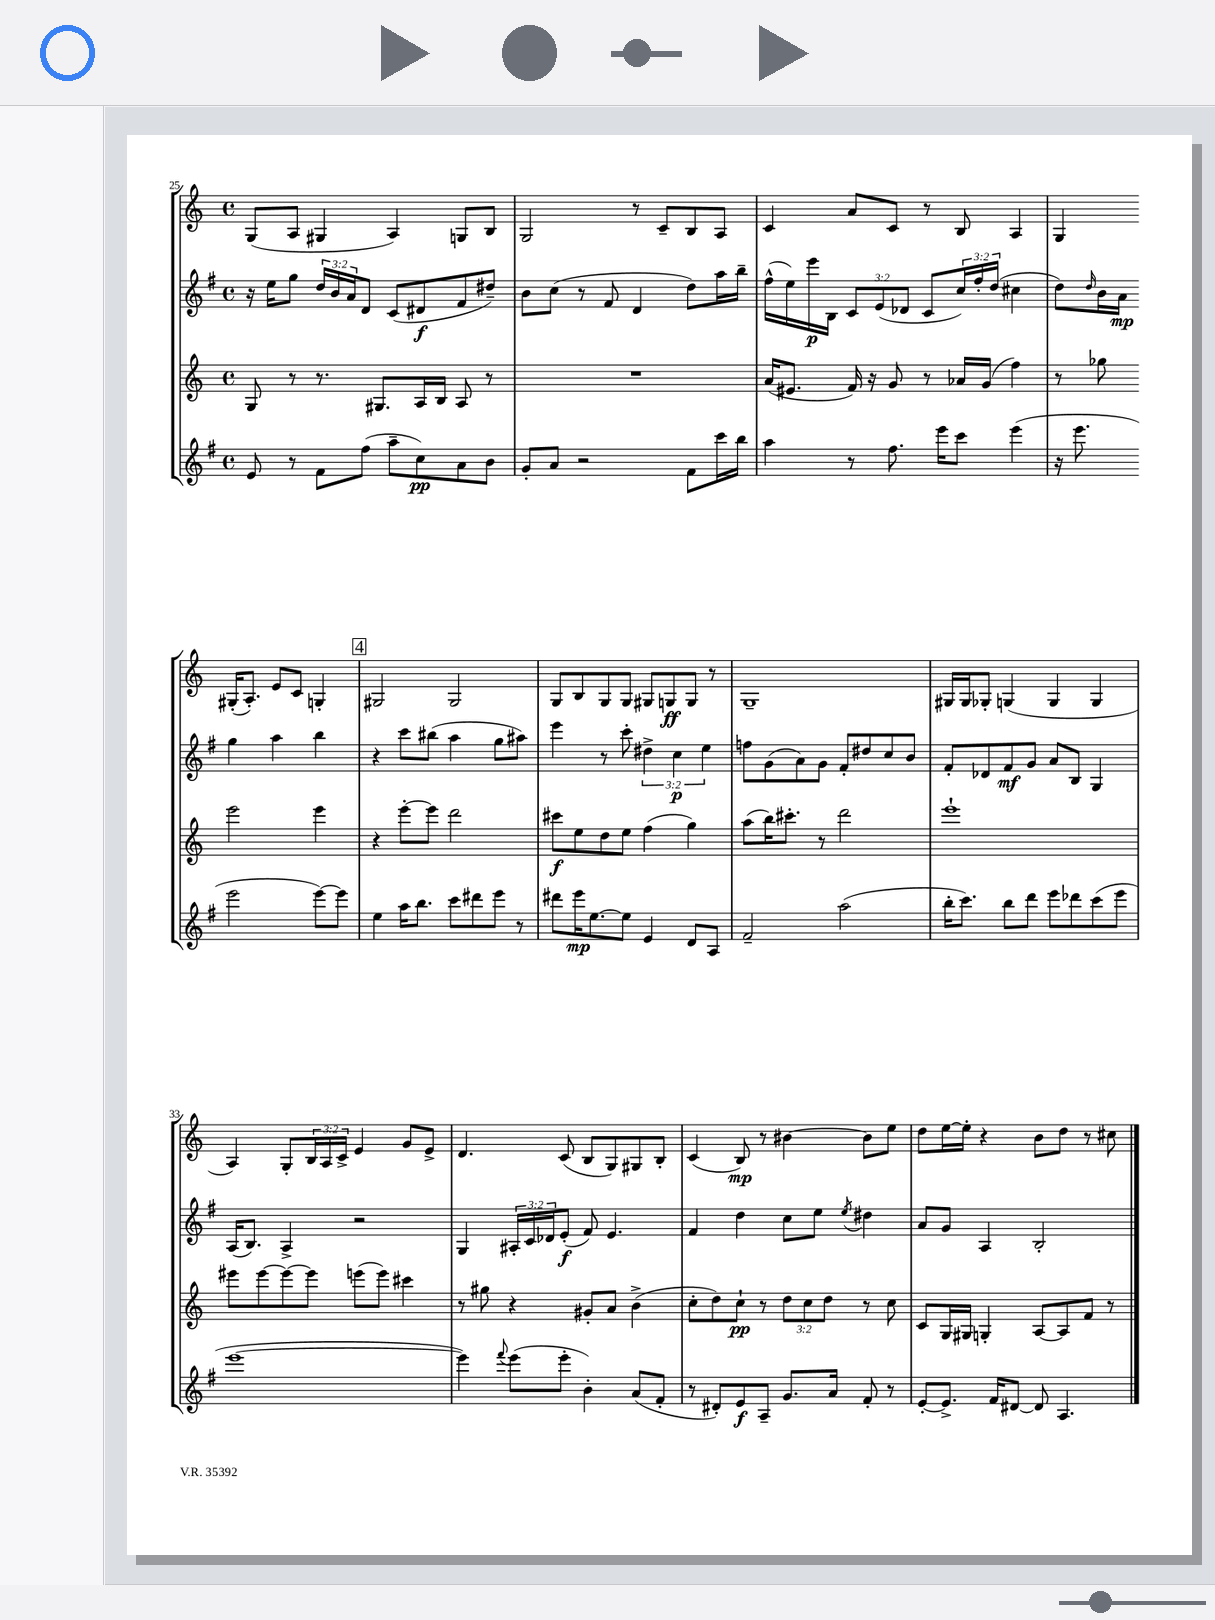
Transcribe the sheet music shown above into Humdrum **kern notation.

**kern	**dynam	**kern	**dynam	**kern	**dynam	**kern	**dynam
*part4	*part4	*part3	*part3	*part2	*part2	*part1	*part1
*staff4	*staff4	*staff3	*staff3	*staff2	*staff2	*staff1	*staff1
*clefG2	*	*clefG2	*	*clefG2	*	*clefG2	*
*k[f#]	*	*k[]	*	*k[f#]	*	*k[]	*
*M4/4	*	*M4/4	*	*M4/4	*	*M4/4	*
*met(c)	*	*met(c)	*	*met(c)	*	*met(c)	*
=25	=25	=25	=25	=25	=25	=25	=25
8e/	.	8G/	.	16r	.	(8G/L	.
.	.	.	.	16ee\KL	.	.	.
8r	.	8r	.	8gg\J	.	8A/J	.
8f#\L	.	8.r	.	24dd/LL	.	4G#X/	.
.	.	.	.	24b/	.	.	.
.	.	.	.	24a/J	.	.	.
(8ff#\J	.	.	.	8d/J	.	.	.
.	.	8.G#X/L	.	.	.	.	.
8aa~\L	.	.	.	(8c/L	.	4A/)	.
8cc\)	pp	16A/L	.	8d#X/	f	.	.
.	.	16B/JJ	.	.	.	.	.
8a\	.	8A/	.	8f#/	.	8Gn/L	.
8b\J	.	8r	.	8dd#X~/J)	.	8B/J	.
=26	=26	=26	=26	=26	=26	=26	=26
8g'/L	.	1r	.	8b\L	.	2G/	.
8a/J	.	.	.	(8cc\J	.	.	.
2r	.	.	.	8r	.	.	.
.	.	.	.	8f#/	.	.	.
.	.	.	.	4d/	.	8r	.
.	.	.	.	.	.	8c~/L	.
8f#\L	.	.	.	8dd\L)	.	8B/	.
16ccc\L	.	.	.	16aa\L	.	8A/J	.
16bb\JJ	.	.	.	16bb~\JJ	.	.	.
=27	=27	=27	=27	=27	=27	=27	=27
4aa\	.	(16a/KL	.	(16ff#^^\LL	.	4c/	.
.	.	8.e#X/J	.	16ee\)	.	.	.
.	.	.	.	16eee\	p	.	.
.	.	.	.	16B\JJ	.	.	.
8r	.	16f/)	.	12c/L	.	8a/L	.
.	.	16r	.	.	.	.	.
.	.	.	.	(12e/	.	.	.
8.ff#\	.	8g/	.	.	.	8c/J	.
.	.	.	.	12d-X/J	.	.	.
.	.	8r	.	8c/L	.	8r	.
16eee\KL	.	.	.	.	.	.	.
8ccc\J	.	16a-X/LL	.	24cc/L)	.	8B/	.
.	.	.	.	24ff#'/	.	.	.
.	.	(16g/JJ	.	.	.	.	.
.	.	.	.	(24dd/JJ	.	.	.
(4eee\	.	4ff\)	.	4cc#X\	.	4A/	.
=28	=28	=28	=28	=28	=28	=28	=28
16r	.	8r	.	8dd\L)	.	4G/	.
8.eee\	.	.	.	.	.	.	.
.	.	.	.	16qqdd/	.	.	.
.	.	8gg-X\	.	16b\L	.	.	.
.	.	.	.	16a\JJ	mp	.	.
2eee\	.	2eee\	.	4gg\	.	(16G#X'/KL	.
.	.	.	.	.	.	8.A'/J)	.
.	.	.	.	4aa\	.	8e/L	.
.	.	.	.	.	.	8c/J	.
[8eee\L)	.	4eee\	.	4bb\	.	4Gn'/	.
8eee\J]	.	.	.	.	.	.	.
!!LO:LB:g=z
!!LO:REH:place=s1:t=4
=29	=29	=29	=29	=29	=29	=29	=29
4ee\	.	4r	.	4r	.	2G#X/	.
16aa\KL	.	[8eee'\L	.	8ccc\L	.	.	.
8.bb\J	.	.	.	.	.	.	.
.	.	8eee\J]	.	(8bb#X\J	.	.	.
8ccc\L	.	2ddd\	.	4aa\	.	2G#/	.
8ddd#X\	.	.	.	.	.	.	.
8eee\J	.	.	.	8gg\L	.	.	.
8r	.	.	.	8aa#X\J)	.	.	.
=30	=30	=30	=30	=30	=30	=30	=30
8ddd#X\L	.	8ccc#X\L	f	4eee\	.	8G/L	.
16eee\K	mp	8ee\	.	.	.	8B/	.
[8.ee\	.	.	.	.	.	.	.
.	.	8dd\	.	8r	.	8G/	.
8ee\J]	.	8ee\J	.	8ccc'\	.	8G/J	.
4e/	.	(4ff\	.	6dd#X^\	.	8G#X/L	.
.	.	.	.	.	.	8Gn/	ff
.	.	.	.	6cc\	p	.	.
8d/L	.	4gg\)	.	.	.	8G/J	.
.	.	.	.	6ee\	.	.	.
8A/J	.	.	.	.	.	8r	.
=31	=31	=31	=31	=31	=31	=31	=31
2f#~/	.	(8aa\L	.	8ffn\L	.	1G~	.
.	.	16bb\K)	.	(8g\	.	.	.
.	.	8.ccc#X'\J	.	.	.	.	.
.	.	.	.	8a\)	.	.	.
.	.	8r	.	8g\J	.	.	.
(2aa\	.	2ddd\	.	8f#'/L	.	.	.
.	.	.	.	8dd#X/	.	.	.
.	.	.	.	8cc/	.	.	.
.	.	.	.	8b/J	.	.	.
=32	=32	=32	=32	=32	=32	=32	=32
16bb'\KL	.	1eee`	.	8f#'/L	.	16G#X/LL	.
8.ccc\J)	.	.	.	.	.	16G#/J	.
.	.	.	.	8d-X/	.	8G-X'/J	.
8bb\L	.	.	.	8f#/	mf	(4Gn/	.
8ddd\J	.	.	.	8g/J	.	.	.
8eee\L	.	.	.	8a/L	.	4G/	.
8ddd-X\	.	.	.	8B/J	.	.	.
(8ccc\	.	.	.	4G/	.	4G/	.
8eee\J	.	.	.	.	.	.	.
!!LO:LB:g=z
=33	=33	=33	=33	=33	=33	=33	=33
[1eee	.	8eee#X\L	.	(16A/KL	.	4A/)	.
.	.	.	.	8.B/J)	.	.	.
.	.	[8eee#\	.	.	.	.	.
.	.	8eee#\_	.	4A^/	.	8G'/L	.
.	.	8eee#\J]	.	.	.	24B/L	.
.	.	.	.	.	.	24A/	.
.	.	.	.	.	.	24c^/JJ	.
.	.	(8eeen\L	.	2r	.	4e/	.
.	.	8eee\J)	.	.	.	.	.
.	.	4ccc#X\	.	.	.	8g/L	.
.	.	.	.	.	.	8e^/J	.
=34	=34	=34	=34	=34	=34	=34	=34
4eee\])	.	8r	.	4G/	.	4.d/	.
.	.	8gg#X\	.	.	.	.	.
8qqfff#/	.	.	.	.	.	.	.
(8eee\L	.	4r	.	24A#X'/LL	.	.	.
.	.	.	.	24c/	.	.	.
.	.	.	.	24d-X/J	.	.	.
8eee'\J	.	.	.	(8e'/J	f	(8c/	.
4b'\)	.	8g#X'/L	.	8f#/)	.	8B/L	.
.	.	8a/J	.	4.e/	.	8G/)	.
(8a/L	.	(4b^\	.	.	.	8G#X/	.
8f#'/J	.	.	.	.	.	8B'/J	.
=35	=35	=35	=35	=35	=35	=35	=35
8r	.	8cc'\L	.	4f#/	.	(4c/	.
8d#X'/L)	.	8dd\)	.	.	.	.	.
8e/	f	8cc`\J	pp	4dd\	.	8B/)	mp
8A~/J	.	8r	.	.	.	8r	.
8.g/L	.	12dd\L	.	8cc\L	.	[4b#X\	.
.	.	12cc\	.	.	.	.	.
.	.	.	.	8ee\J	.	.	.
.	.	12dd\J	.	.	.	.	.
16a/Jk	.	.	.	.	.	.	.
.	.	.	.	8qee/	.	.	.
8f#'/	.	8r	.	4dd#X\	.	8b#\L]	.
8r	.	8cc\	.	.	.	8ee\J	.
=36	=36	=36	=36	=36	=36	=36	=36
[8e'/L	.	8c/L	.	8a/L	.	8dd\L	.
8.e^/J]	.	16G/L	.	8g/J	.	[16ee\L	.
.	.	16G#X/JJ	.	.	.	16ee'\JJ]	.
.	.	4Gn'/	.	4A/	.	4r	.
16f#/KL	.	.	.	.	.	.	.
[8d#X/J	.	.	.	.	.	.	.
8d#/]	.	[8A/L	.	2B'/	.	8b\L	.
4.A/	.	8A/]	.	.	.	8dd\J	.
.	.	8f/J	.	.	.	8r	.
.	.	8r	.	.	.	8cc#X\	.
==	==	==	==	==	==	==	==
*-	*-	*-	*-	*-	*-	*-	*-
